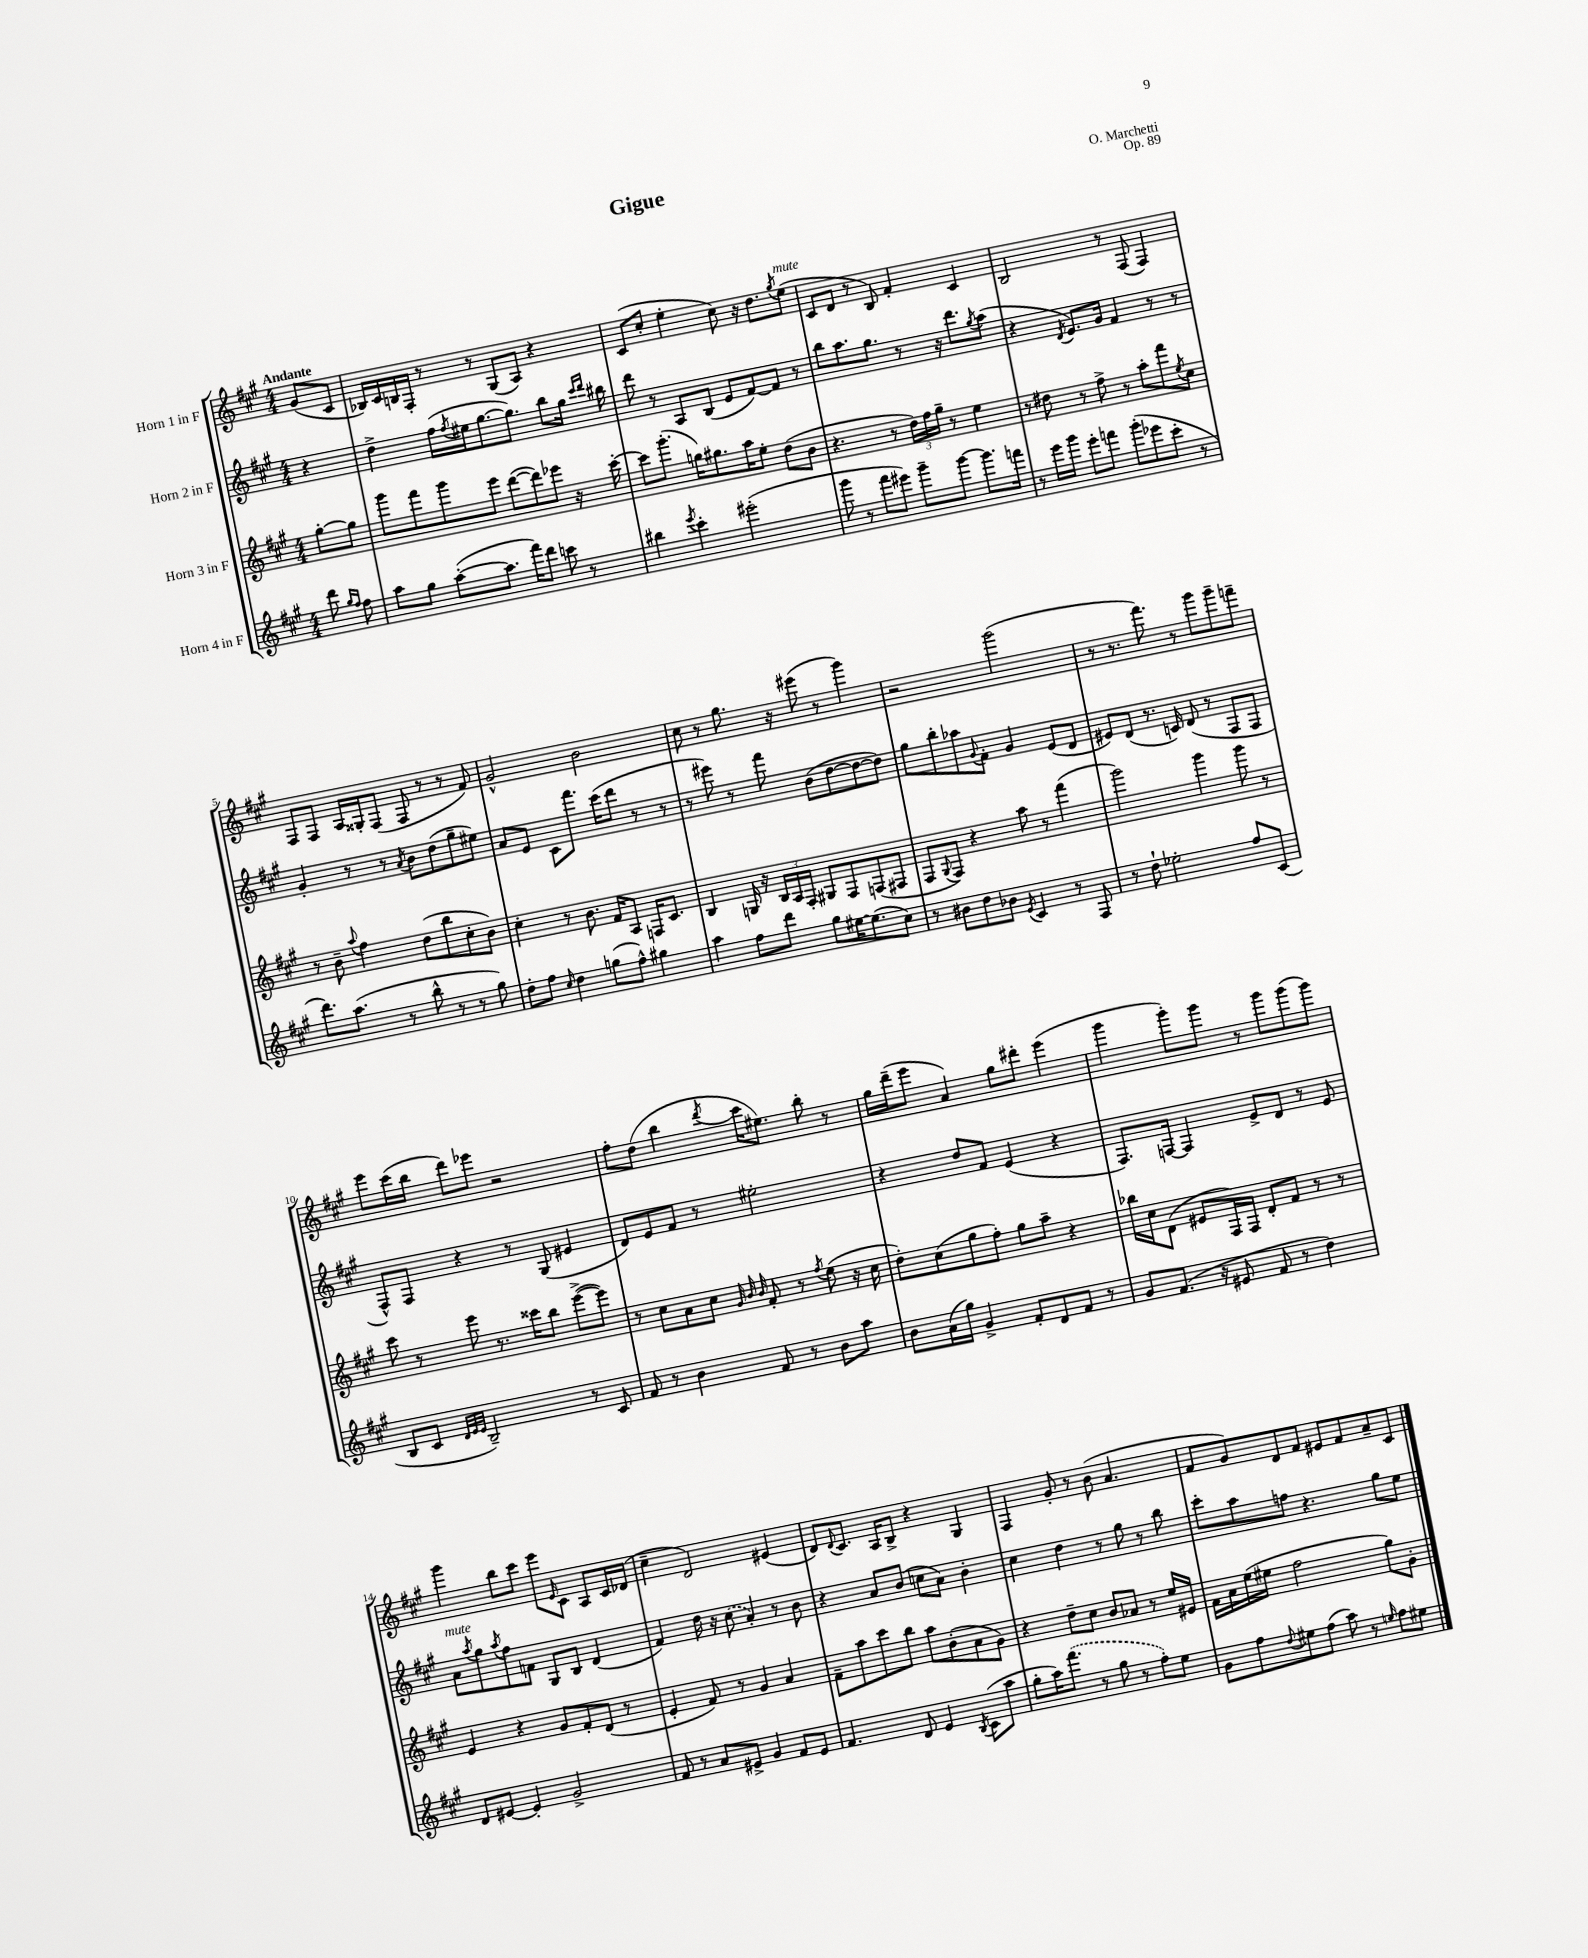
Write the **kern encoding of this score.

**kern	**kern	**kern	**kern
*staff4	*staff3	*staff2	*staff1
*clefG2	*clefG2	*clefG2	*clefG2
*k[f#c#g#]	*k[f#c#g#]	*k[f#c#g#]	*k[f#c#g#]
*M4/4	*M4/4	*M4/4	*M4/4
8ddd\	[8gg#'\L	4r	(8g#/L
16qqgg#/LL	.	.	.
16qqff#/JJ	.	.	.
8ff#\	8gg#\]J	.	8c#/J
=	=	=	=
8aa\L	8ggg#\L	4dd^\	16B-/LL)
.	.	.	16c#/
8gg#\J	8fff#\	.	16B/
.	.	.	16F#'/JJ
([8aa'\L	8ggg#\	(16ff#\LL	8r
.	.	8qff#/	.
.	.	16ee#\J	.
8.aa\]J	8eee\J	[8.gg#\	8r
.	([8ddd\L	.	(8G#/L
16fff#\LK)	.	8.gg#\]J)	.
8ddd\J	8ddd\])	.	8A/J)
8ccc\	8eee-\J	8bb\L	4r
8r	16r	16gg#\Jk	.
.	.	16qqccc#/LL	.
.	.	16qqddd/JJ	.
.	[16ccc#'\	16bb#\	.
=	=	=	=
4bb#\	8ccc#\]L	8ddd\	(8c#/L
.	(8.ggg#'\J	8r	8cc#'/J
8qeee/	.	.	.
4ccc#'\	.	8A/L	4ee'\
.	16gg\LK)	.	.
.	8.gg#\	(8B/J	.
(2eee#'\	.	8e/L	8cc#\)
.	16aa\K	.	.
.	8ee'\J	[8f#/)	16r
.	.	.	8.dd\L
.	(8dd\L	8f#/]J	.
.	.	.	8qgg#/
.	8b\J	8r	(8ee\J
=	=	=	=
8ggg#\	4.r	8bb\L	8c#/L
8r	.	8.aa\	8d/J
8fff#\L	.	.	8r
.	.	8.gg#\J	.
8eee#\J)	8r	.	8B/)
8ggg#~\L	24dd\LL)	8r	4f#'/
.	24ff#\	.	.
.	24gg#~\JJ	.	.
[8ggg#\J	8r	16r	.
.	.	8.ddd\L	.
8.ggg#\]L	4ee\	.	4c#/
.	.	8qgg#/	.
.	.	(8aa\J	.
16fff\Jk	.	.	.
=	=	=	=
8r	8r	4r	2B/
16eee\LL	8dd#\	.	.
16ggg#\JJ	.	.	.
.	.	8qd/	.
8eee'\L	8r	8.e/L)	.
8fff\J	8ff#^\	.	.
.	.	16g#/Jk	.
(8ggg#'\L	8r	4f#/	8r
8eee-\	8aa'\L	.	(8F#/
8ccc#'\J	8fff#\	8r	4F#/)
.	8qee/	.	.
8r	8cc#\J	8r	.
=	=	=	=
8.ddd\L)	8r	4g#'/	8F#/L
.	8b~\	.	8F#/J
(8.aa\J	.	.	.
.	8qqaa/	.	.
.	4ff#\	8r	16A/LL
.	.	.	16G##'/J
8r	.	8r	(8F#/J
.	.	8qa/	.
8bb^^\	(8dd\L	8b\L	8F#/
8r	8bb\	(8dd\	8r
8r	8cc#'\	8gg#~\	8r
8gg#\)	8b\J)	8ee#\J)	8f#/)
=	=	=	=
8dd'\L	4cc#'\	8a/L	2g#^^/
8ff#\J	.	8e/J	.
16qqcc#/	.	.	.
4dd\	8r	8c#\L	.
.	8.b\	8.fff#\J	.
(8gg\L	.	.	2b\
.	16f#/LK	(16ccc#\LK	.
8ff#^^\J)	8A/J	8ddd\J	.
4gg#\	16F/LK	8r	.
.	8.c#/J	.	.
.	.	8r	.
=	=	=	=
4aa\	4B/	8r	8cc#\
.	.	8eee#\)	8r
8ff#\L	16G/	8r	8.gg#\
.	16r	.	.
8ddd\J	24B/LL	8fff#\	.
.	24A/	.	.
.	.	.	16r
.	24F#'/JJ	.	.
8gg#\L	8G#/L	(8b\L	(8eee#\
[16ee#\K	8F#/	[8dd\	8r
(8.ee#\]	.	.	.
.	(8F/	8dd\_	4ggg#\)
8cc#\J)	8F#/J	8dd\]J)	.
=	=	=	=
8r	8F#/L	8gg#\L	2r
.	8qqG#/	.	.
8b#\L	8F#/J)	8bb'\	.
8dd\	4r	8aa-\	.
.	.	8qqg#/	.
8b-\J	.	8f#'\J	.
8qe/	.	.	.
4c#/	8aa\	4g#/	(2ggg#\
.	8r	.	.
8r	(4fff#\	(8e/L	.
8F#/	.	8d/J	.
=	=	=	=
8r	2ggg#\)	8e#/L)	8r
8dd`\	.	(8d/J	8.r
2ee-'\	.	8.r	.
.	.	.	8.fff#\)
.	.	16c/)	.
.	4ggg#\	(8d/	8r
.	.	8r	8ggg#\L
8ff#/L	8ggg#\	8F#/L	8ggg#~\
(8c#/J	8r	8F#/J	8fff~\J
=	=	=	=
8B/L	8ccc#\	8F#^^/L)	8eee\L
8c#/J	8r	8F#/J	(16ccc#\L
.	.	.	16bb\JJ
32qqd/LLL	.	.	.
32qqe/	.	.	.
32qqe/JJJ	.	.	.
2B~/)	8eee\	4r	8ddd\L)
.	8.r	.	8eee-\J
.	.	8r	2r
.	16ccc##\LK	.	.
.	8bb\J	(8G#/	.
8r	([8eee^\L	4e#/	.
8c#/	8eee\]J)	.	.
=	=	=	=
8f#/	8r	8d/L)	8ff#'\L
8r	8cc#\L	8e/	(8dd\J
4b\	8a\	8f#/J	4bb\
.	8cc#\J	8r	.
.	32qqg#/	.	.
.	32qqb/	.	.
.	32qqb/	.	8qddd/
8f#/	8f#'/	2ee#'\	16ccc#\LK
.	.	.	8.ee#\J)
8r	8r	.	.
.	8qff#/	.	.
8b\L	(8ee\	.	8bb'\
8aa\J	16r	.	8r
.	16cc#\	.	.
=	=	=	=
8b\L	8dd'\L)	4r	16gg#\LL
.	.	.	(16ddd~\J
(16a\L	(8cc#\	.	8eee\J
16gg#\JJ)	.	.	.
4g#^/	8gg#\	8dd/L	4a/)
.	8ff#'\J)	8f#/J	.
8f#'/L	8gg#\L	(4e/	8gg#\L
8d/	8aa~\J	.	8ddd#'\J
8f#/J	4r	4r	(4eee\
8r	.	.	.
=	=	=	=
8g#/L	16bb-\LL	8.F#/L)	4ggg#\
.	16cc#\J	.	.
(8.f#/J	(8d\J	.	.
.	.	[16F/Jk	.
.	8e#/L	4F/]	8ggg#'\L)
16r	.	.	.
8e#/	16F#/L)	.	8ggg#\J
.	16F#/JJ	.	.
8f#/	8d'/L	8e^/L	8r
8r	8f#/J	8d/J	8ggg#\L
4dd\)	8r	8r	(8ggg#\
.	8r	8e/	8ggg#\J)
=	=	=	=
8d/L	4e/	8a\L	4ggg#\
.	.	8qaa/	.
[8e#/J	.	8gg#\	.
.	.	8qaa/	.
4e#'/]	4r	8ff#\	8bb\L
.	.	8f\J	8ccc#\J
2g#^/	8g#/L	8G#/L	8eee\L
.	.	.	16qqe/
.	8f#'/	8B/J	8c#\J
.	(8d/J	(4d/	8A/L
.	8r	.	16c#/L
.	.	.	(16d-/JJ
=	=	=	=
8f#/	4e'/	4f#/)	4cc#~\
8r	.	.	.
8a/L	8f#/)	16dd\	2d/)
.	.	16r	.
8e#^/J	8r	(8cc#\	.
4g#/	4g#/	4a'/)	.
8f#/L	4a/	8r	(4e#/
8e#/J	.	8b\	.
=	=	=	=
4.f#/	8f#~\L	4r	8d/L)
.	.	.	8qqd/
.	8aa\	.	8.c#/J
.	8ccc#\	8a/L	.
.	.	.	16A/LK
8d/	8bb\J	(8b/J	8B^/J
4e/	8aa\L	8cc\L	4r
.	(8b'\	8a\J)	.
8qB/	.	.	.
(8c#\L	8a\	4b'\	4G#/
8aa\J	8g#\J)	.	.
=	=	=	=
8gg#'\L	4r	4cc#\	4F#/
16aa\K)	.	.	.
(8.fff#\J	.	.	.
.	8dd~\L	4dd\	8g#'/
8r	8cc#\J	.	8r
8gg#\	8b/L	8r	(8b\
8r	8a-/J	8gg#\	4.a/
8ff#'\L)	8r	8r	.
8ee\J	16ee/LL	8bb\	.
.	16e#/JJ	.	.
=	=	=	=
8g#\L	16f#\LL	8ccc#'\L	8f#/L
.	16a\	.	.
8ff#\	(16ee\	8aa\	8g#/)
.	16ee#\JJ	.	.
8qqdd/	.	.	.
8ee#\	2ff#\	8ff\J	8d/
(8ff#\J	.	4.r	8f#/J
8aa\)	.	.	8e#/L
8r	.	.	8f#/
16qqee/	.	.	.
8ff#\L	8gg#\L)	8gg#\L	8a~/
8ee#\J	8g#'\J	8ee\J	8c#/J
==	==	==	==
*-	*-	*-	*-
